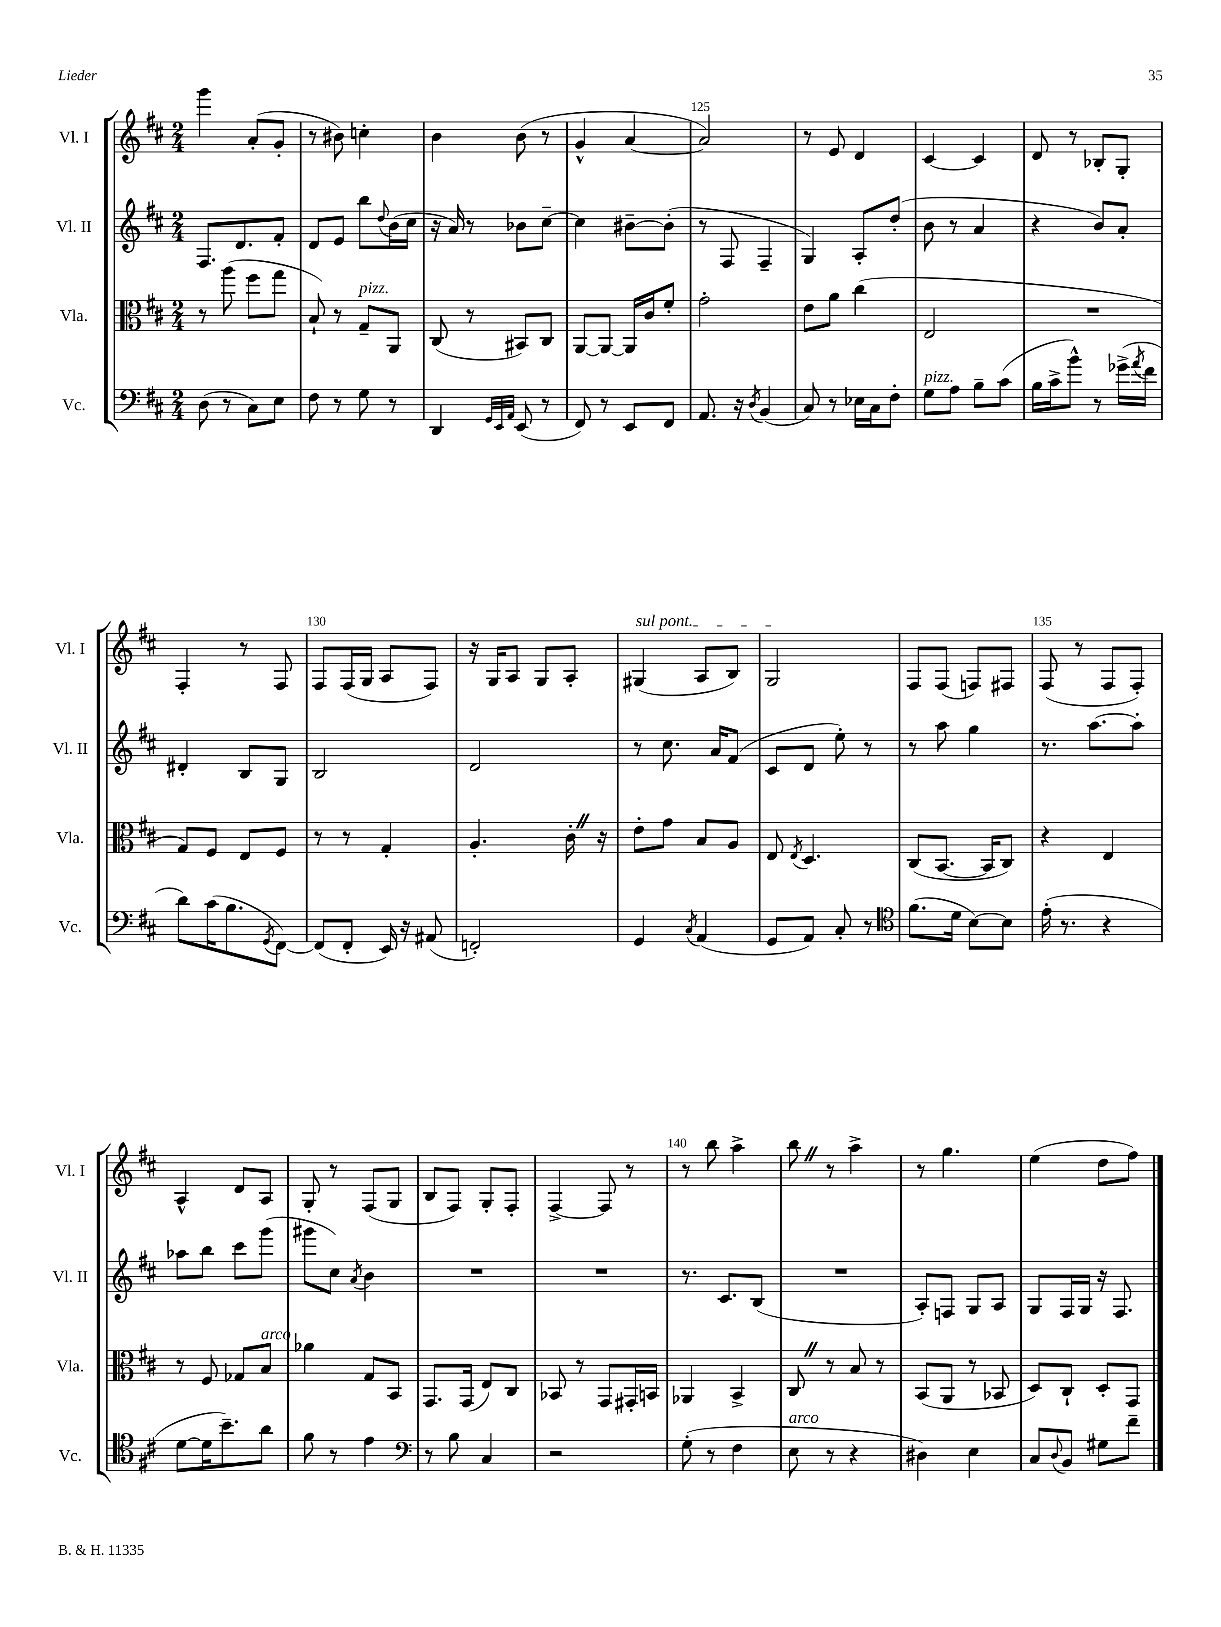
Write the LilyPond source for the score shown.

<<
\new StaffGroup <<
\new Staff = "s0" \with { instrumentName = "Vl. I" shortInstrumentName = "Vl. I" } {
    \clef treble \key d \major \numericTimeSignature \time 2/4
    g'''4 a'8-.( g'8-. |
    r8 bis'8) c''4-. |
    b'4 b'8( r8 |
    g'4-^ a'4~ |
    a'2) |
    r8 e'8 d'4 |
    cis'4~ cis'4 |
    d'8 r8 bes8-. g8-. |
    fis4-. r8 fis8 |
    fis8 fis16( g16 a8 fis8) |
    r16 g16 a8 g8 a8-. |
    \once \override TextSpanner.bound-details.left.text = \markup { \italic "sul pont." } gis4\startTextSpan( a8 b8) |
    g2\stopTextSpan |
    fis8 fis8( f8) fis8 |
    fis8( r8 fis8 fis8-.) |
    a4-^ d'8 a8 |
    g8-. r8 fis8( g8 |
    b8 fis8) g8-. fis8-. |
    fis4~-> fis8 r8 |
    r8 b''8 a''4-> |
    b''8 \once \override BreathingSign.text = \markup { \musicglyph "scripts.caesura.straight" } \breathe r8 a''4-> |
    r8 g''4. |
    e''4( d''8 fis''8) \bar "|." |
}
\new Staff = "s1" \with { instrumentName = "Vl. II" shortInstrumentName = "Vl. II" } {
    \clef treble \key d \major \numericTimeSignature \time 2/4
    fis8. d'8. fis'8-. |
    d'8 e'8 b''8 \appoggiatura { d''8 } b'16( cis''16 |
    r16 a'16) r8 bes'8 cis''8~-- |
    cis''4 bis'8~-- bis'8-.( |
    r8 fis8 fis4-- |
    g4) a8-. d''8-.( |
    b'8 r8 a'4 |
    r4 b'8) a'8-. |
    dis'4-. b8 g8 |
    b2 |
    d'2 |
    r8 cis''8. a'16 fis'8( |
    cis'8 d'8 e''8-.) r8 |
    r8 a''8 g''4 |
    r8. a''8.~ a''8-. |
    aes''8 b''8 cis'''8 g'''8( |
    gis'''8 cis''8) \acciaccatura { a'8 } b'4 |
    R2 |
    R2 |
    r8. cis'8. b8( |
    R2 |
    a8-.) f8 g8 a8 |
    g8 fis16 g16 r16 fis8. \bar "|." |
}
\new Staff = "s2" \with { instrumentName = "Vla." shortInstrumentName = "Vla." } {
    \clef alto \key d \major \numericTimeSignature \time 2/4
    r8 a''8( fis''8 g''8 |
    b8-!) r8 g8--^\markup { \italic "pizz." } a,8 |
    cis8( r8 bis,8) cis8 |
    a,8~ a,8~ a,16 cis'16 fis'8-. |
    g'2-. |
    e'8 a'8 cis''4( |
    e2 |
    R2 |
    g8) fis8 e8 fis8 |
    r8 r8 g4-. |
    a4.-. cis'16-. \once \override BreathingSign.text = \markup { \musicglyph "scripts.caesura.straight" } \breathe r16 |
    e'8-. g'8 b8 a8 |
    e8 \acciaccatura { e8 } d4. |
    cis8( b,8.~ b,16 cis8) |
    r4 e4 |
    r8 fis8 ges8 b8^\markup { \italic "arco" } |
    aes'4 g8 b,8 |
    g,8. g,16( e8) cis8 |
    bes,8 r8 g,8 gis,16-. b,16 |
    aes,4 b,4-> |
    cis8 \once \override BreathingSign.text = \markup { \musicglyph "scripts.caesura.straight" } \breathe r8 b8 r8 |
    b,8( a,8 r8 bes,8 |
    d8) cis8-! d8-. g,8 \bar "|." |
}
\new Staff = "s3" \with { instrumentName = "Vc." shortInstrumentName = "Vc." } {
    \clef bass \key d \major \numericTimeSignature \time 2/4
    d8( r8 cis8) e8 |
    fis8 r8 g8 r8 |
    d,4 \grace { g,32 e,32 a,32 } e,8( r8 |
    fis,8) r8 e,8 fis,8 |
    a,8. r16 \acciaccatura { d8 } b,4( |
    cis8) r8 ees16 cis16 fis8-. |
    g8^\markup { \italic "pizz." } a8 b8-- cis'8( |
    b16 cis'16-> b'8-^) r8 ges'16->( \acciaccatura { a'8 } fis'16 |
    d'8) cis'16( b8. \acciaccatura { g,8 } fis,8~) |
    fis,8( fis,8-. e,16) r16 ais,8( |
    f,2-.) |
    g,4 \acciaccatura { cis8 } a,4( |
    g,8 a,8) cis8-. r8 |
    \clef tenor fis'8.( d'16 b8~) b8 |
    e'16-.( r8. r4 |
    d'8~ d'16 b'8.--) a'8 |
    fis'8 r8 e'4 |
    \clef bass r8 b8 cis4 |
    r2 |
    g8-.( r8 fis4 |
    e8^\markup { \italic "arco" } r8 r4 |
    dis4) e4 |
    cis8 \appoggiatura { d8 } b,8 gis8 fis'8-- \bar "|." |
}
>>
>>
\layout { \context { \Score currentBarNumber = #121 \override BarNumber.break-visibility = ##(#f #t #t) barNumberVisibility = #(every-nth-bar-number-visible 5) } }
